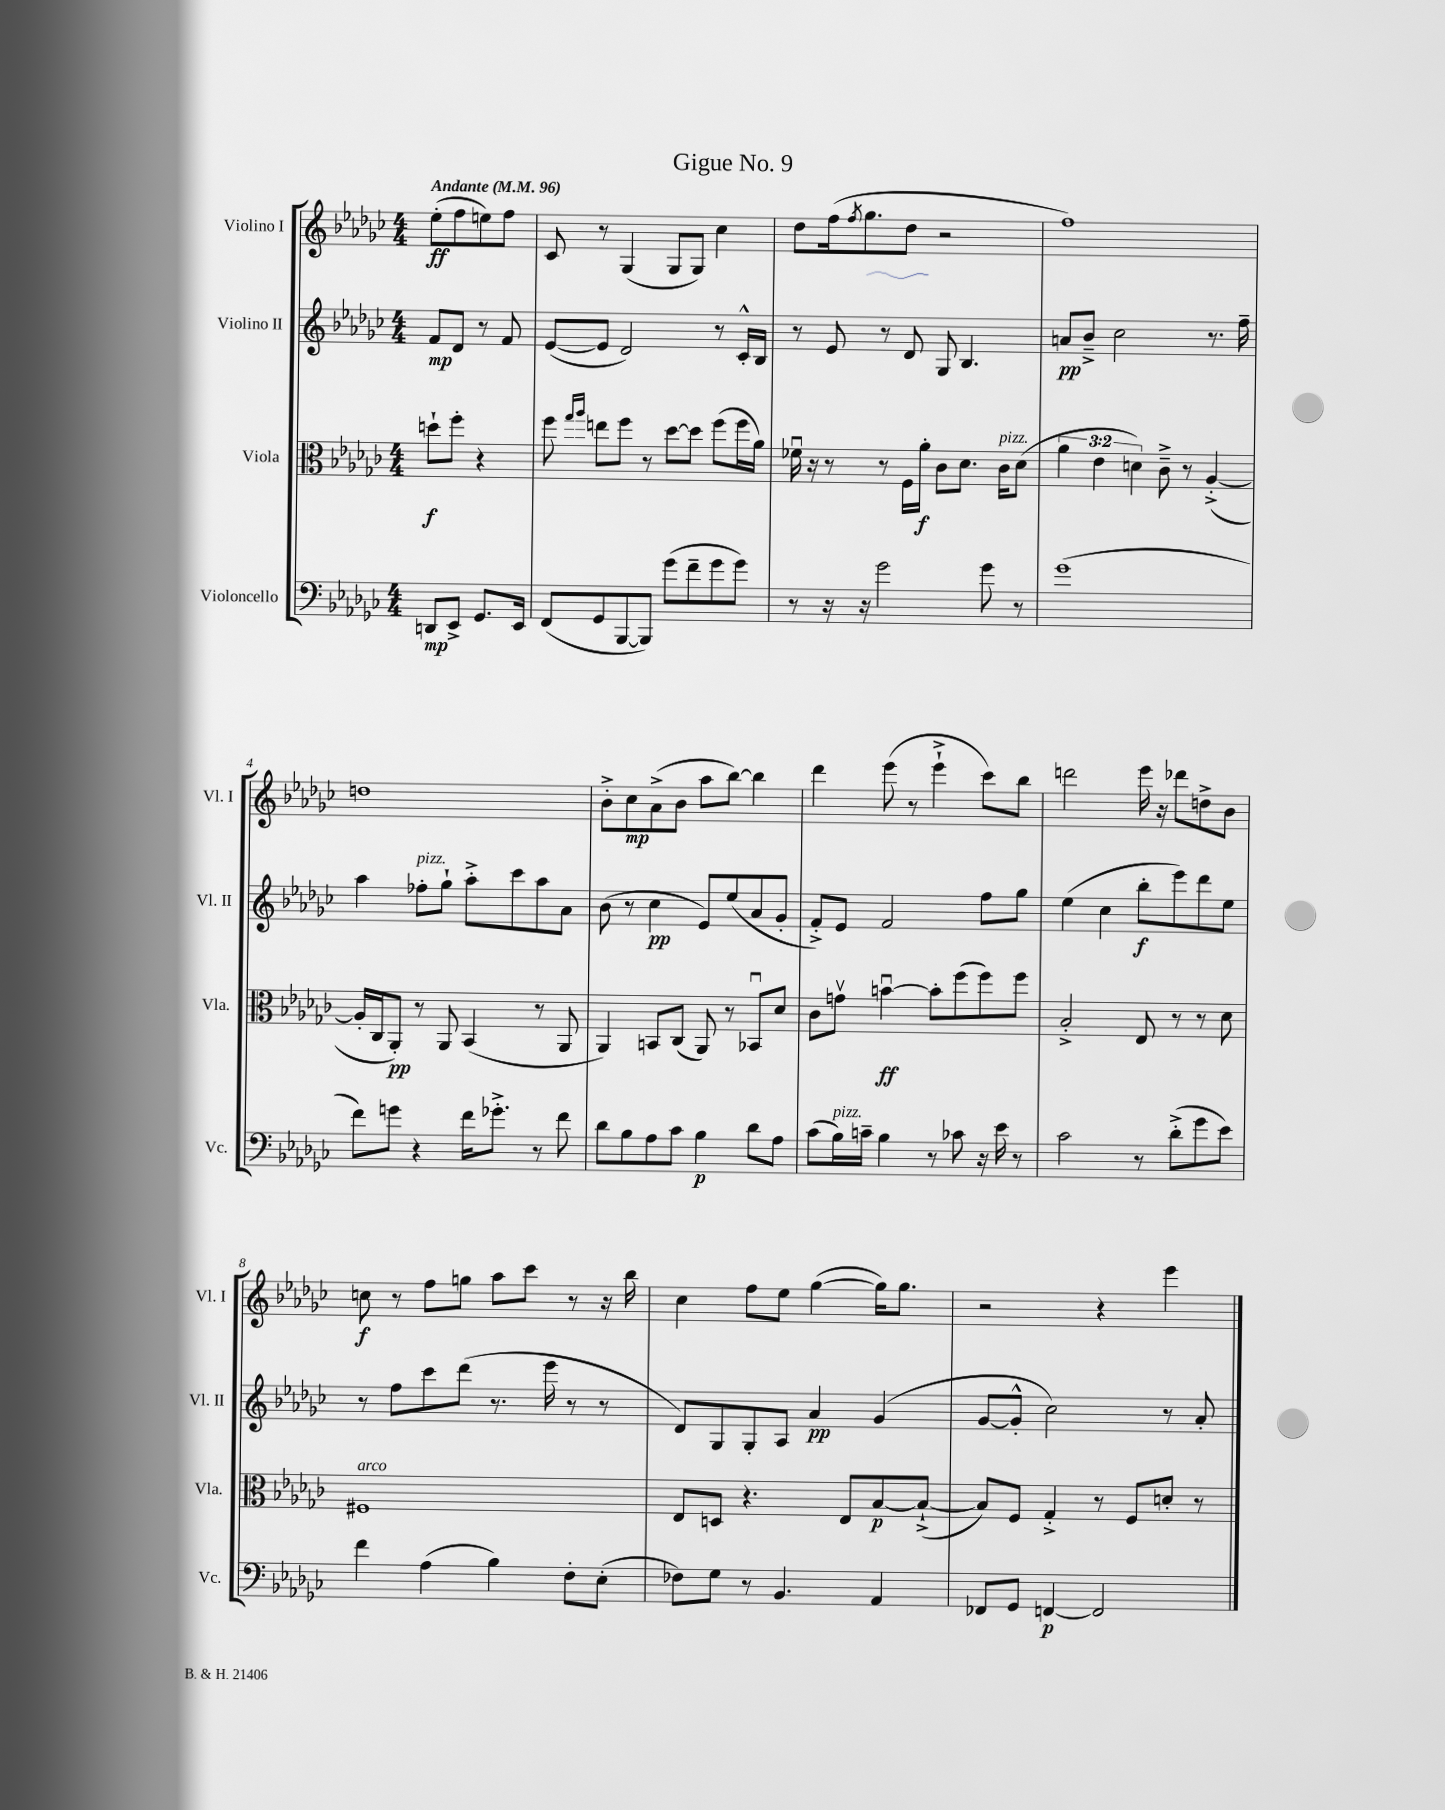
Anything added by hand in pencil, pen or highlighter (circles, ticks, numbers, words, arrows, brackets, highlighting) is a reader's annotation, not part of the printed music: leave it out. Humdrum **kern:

**kern	**dynam	**kern	**dynam	**kern	**dynam	**kern	**dynam
*part4	*part4	*part3	*part3	*part2	*part2	*part1	*part1
*staff4	*staff4	*staff3	*staff3	*staff2	*staff2	*staff1	*staff1
*I"Violoncello	*	*I"Viola	*	*I"Violino II	*	*I"Violino I	*
*I'Vc.	*	*I'Vla.	*	*I'Vl. II	*	*I'Vl. I	*
*clefF4	*	*clefC3	*	*clefG2	*	*clefG2	*
*k[b-e-a-d-g-c-]	*	*k[b-e-a-d-g-c-]	*	*k[b-e-a-d-g-c-]	*	*k[b-e-a-d-g-c-]	*
*M4/4	*	*M4/4	*	*M4/4	*	*M4/4	*
*MM96	*	*MM96	*	*MM96	*	*MM96	*
=	=	=	=	=	=	=	=
!	!	!	!	!	!	!LO:TX:a:B:t=Andante	!
8DDn/L	mp	8ddn`\L	f	8f/L	mp	(8ee-'\L	ff
8EE-^/J	.	8ff'\J	.	8d-/J	.	8ff\	.
8.GG-/L	.	4r	.	8r	.	8een\)	.
.	.	.	.	8f/	.	8ff\J	.
16EE-/Jk	.	.	.	.	.	.	.
=1	=1	=1	=1	=1	=1	=1	=1
(8FF/L	.	8ff\	.	([8e-/L	.	8c-/	.
.	.	16qqgg-/LL	.	.	.	.	.
.	.	16qqaa-/JJ	.	.	.	.	.
8GG-/	.	8een\L	.	8e-/J]	.	8r	.
[8BBB-/	.	8ff\J	.	2d-/)	.	(4G-/	.
8BBB-/J])	.	8r	.	.	.	.	.
(8g-\L	.	[8dd-\L	.	.	.	8G-/L	.
8f~\	.	8dd-\J]	.	.	.	8G-/J)	.
8g-\	.	(8ff\L	.	8r	.	4cc-\	.
8g-\J)	.	16ff\L	.	16c-'^^/LL	.	.	.
.	.	16a-\JJ)	.	16B-/JJ	.	.	.
=2	=2	=2	=2	=2	=2	=2	=2
8r	.	16f-Xu\	.	8r	.	8dd-\L	.
.	.	16r	.	.	.	.	.
16r	.	8r	.	8e-/	.	(16ff\k	.
.	.	.	.	.	.	8qff/	.
16r	.	.	.	.	.	8.gg-\	.
2g-\	.	8r	.	8r	.	.	.
.	.	16F\LL	.	8d-/	.	8dd-\J	.
.	.	16a-'\JJ	f	.	.	.	.
.	.	8c-\L	.	8G-/	.	2r	.
.	.	8.d-\J	.	4.B-/	.	.	.
8g-\	.	.	.	.	.	.	.
!	!	!LO:TX:a:i:t=pizz.	!	!	!	!	!
.	.	16c-\KL	.	.	.	.	.
8r	.	(8d-\J	.	.	.	.	.
=3	=3	=3	=3	=3	=3	=3	=3
(1g-	.	6a-\	.	8an/L	pp	1ff)	.
.	.	.	.	8b-~^/J	.	.	.
.	.	6e-\	.	.	.	.	.
.	.	.	.	2cc-\	.	.	.
.	.	6dn\)	.	.	.	.	.
.	.	8c-~^\	.	.	.	.	.
.	.	8r	.	.	.	.	.
.	.	([4A-'^/	.	8.r	.	.	.
.	.	.	.	16ff~\	.	.	.
!!LO:LB:g=z
=4	=4	=4	=4	=4	=4	=4	=4
8f\L)	.	16A-'/LL]	.	4aa-\	.	1ddn	.
.	.	16C-/J	.	.	.	.	.
8gn\J	.	8AA-'/J)	pp	.	.	.	.
!	!	!	!	!LO:TX:a:i:t=pizz.	!	!	!
4r	.	8r	.	8ff-X'\L	.	.	.
.	.	8AA-/	.	8gg-`\J	.	.	.
16f\KL	.	(4BB-/	.	8aa-'^\L	.	.	.
8.g-X'^\J	.	.	.	.	.	.	.
.	.	.	.	8ccc-\	.	.	.
8r	.	8r	.	8aa-\	.	.	.
8f\	.	8AA-/	.	8a-\J	.	.	.
=5	=5	=5	=5	=5	=5	=5	=5
8d-\L	.	4AA-/)	.	(8b-\	.	8b-'^\L	.
8B-\	.	.	.	8r	.	8cc-\	mp
8A-\	.	8BBn/L	.	4cc-\	pp	(8a-^\	.
8c-\J	.	(8C-/J	.	.	.	8b-\J	.
4B-\	p	8AA-/)	.	8e-/L)	.	8aa-\L	.
.	.	8r	.	(8ee-/	.	[8bb-\J)	.
8d-\L	.	8BB-Xu/L	.	8a-/	.	4bb-\]	.
8A-\J	.	8d-/J	.	8g-'/J	.	.	.
=6	=6	=6	=6	=6	=6	=6	=6
(8c-\L	.	8c-\L	.	8f'^/L)	.	4ddd-\	.
!LO:TX:a:i:t=pizz.	!	!	!	!	!	!	!
16B-\L)	.	8gnv\J	.	8e-/J	.	.	.
16cn~\JJ	.	.	.	.	.	.	.
4B-\	.	[4bnu\	ff	2f/	.	(8eee-\	.
.	.	.	.	.	.	8r	.
8r	.	8b'\L]	.	.	.	4eee-`^\	.
8c-X\	.	(8ff\	.	.	.	.	.
16r	.	8ff\)	.	8ff\L	.	8ccc-\L)	.
16e-\	.	.	.	.	.	.	.
8r	.	8ff\J	.	8gg-\J	.	8bb-\J	.
=7	=7	=7	=7	=7	=7	=7	=7
2c-\	.	2B-'^/	.	(4ee-\	.	2dddn\	.
.	.	.	.	4cc-\	.	.	.
8r	.	8E-/	.	8bb-'\L	f	16eee-\	.
.	.	.	.	.	.	16r	.
(8d-'^\L	.	8r	.	8eee-\)	.	8ddd-X\L	.
8g-\	.	8r	.	8ddd-\	.	8ddn^\	.
8e-\J)	.	8d-\	.	8ee-\J	.	8b-\J	.
!!LO:LB:g=z
=8	=8	=8	=8	=8	=8	=8	=8
!	!	!LO:TX:a:i:t=arco	!	!	!	!	!
4f\	.	1F#X	.	8r	.	8ccn\	f
.	.	.	.	8ff\L	.	8r	.
(4A-\	.	.	.	8ccc-\	.	8ff\L	.
.	.	.	.	(8ddd-\J	.	8ggn\J	.
4B-\)	.	.	.	8.r	.	8aa-\L	.
.	.	.	.	.	.	8ccc-\J	.
.	.	.	.	16eee-\	.	.	.
8F'\L	.	.	.	8r	.	8r	.
(8E-'\J	.	.	.	8r	.	16r	.
.	.	.	.	.	.	16bb-\	.
=9	=9	=9	=9	=9	=9	=9	=9
8F-X\L)	.	8E-/L	.	8d-/L)	.	4cc-\	.
8G-\J	.	8Dn/J	.	8G-/	.	.	.
8r	.	4.r	.	8G-'/	.	8ff\L	.
4.BB-/	.	.	.	8A-/J	.	8ee-\J	.
.	.	.	.	4a-/	pp	([4gg-\	.
.	.	8E-/L	.	.	.	.	.
4AA-/	.	[8B-/	p	(4g-/	.	16gg-\KL])	.
.	.	.	.	.	.	8.gg-\J	.
.	.	(8B-`^/J_	.	.	.	.	.
=10	=10	=10	=10	=10	=10	=10	=10
8FF-X/L	.	8B-/L])	.	[8g-/L	.	2r	.
8GG-/J	.	8F/J	.	8g-'^^/J]	.	.	.
[4FFn/	p	4G-'^/	.	2cc-\)	.	.	.
2FF/]	.	8r	.	.	.	4r	.
.	.	8F/L	.	.	.	.	.
.	.	8dn'/J	.	8r	.	4eee-\	.
.	.	8r	.	8a-'/	.	.	.
==	==	==	==	==	==	==	==
*-	*-	*-	*-	*-	*-	*-	*-
